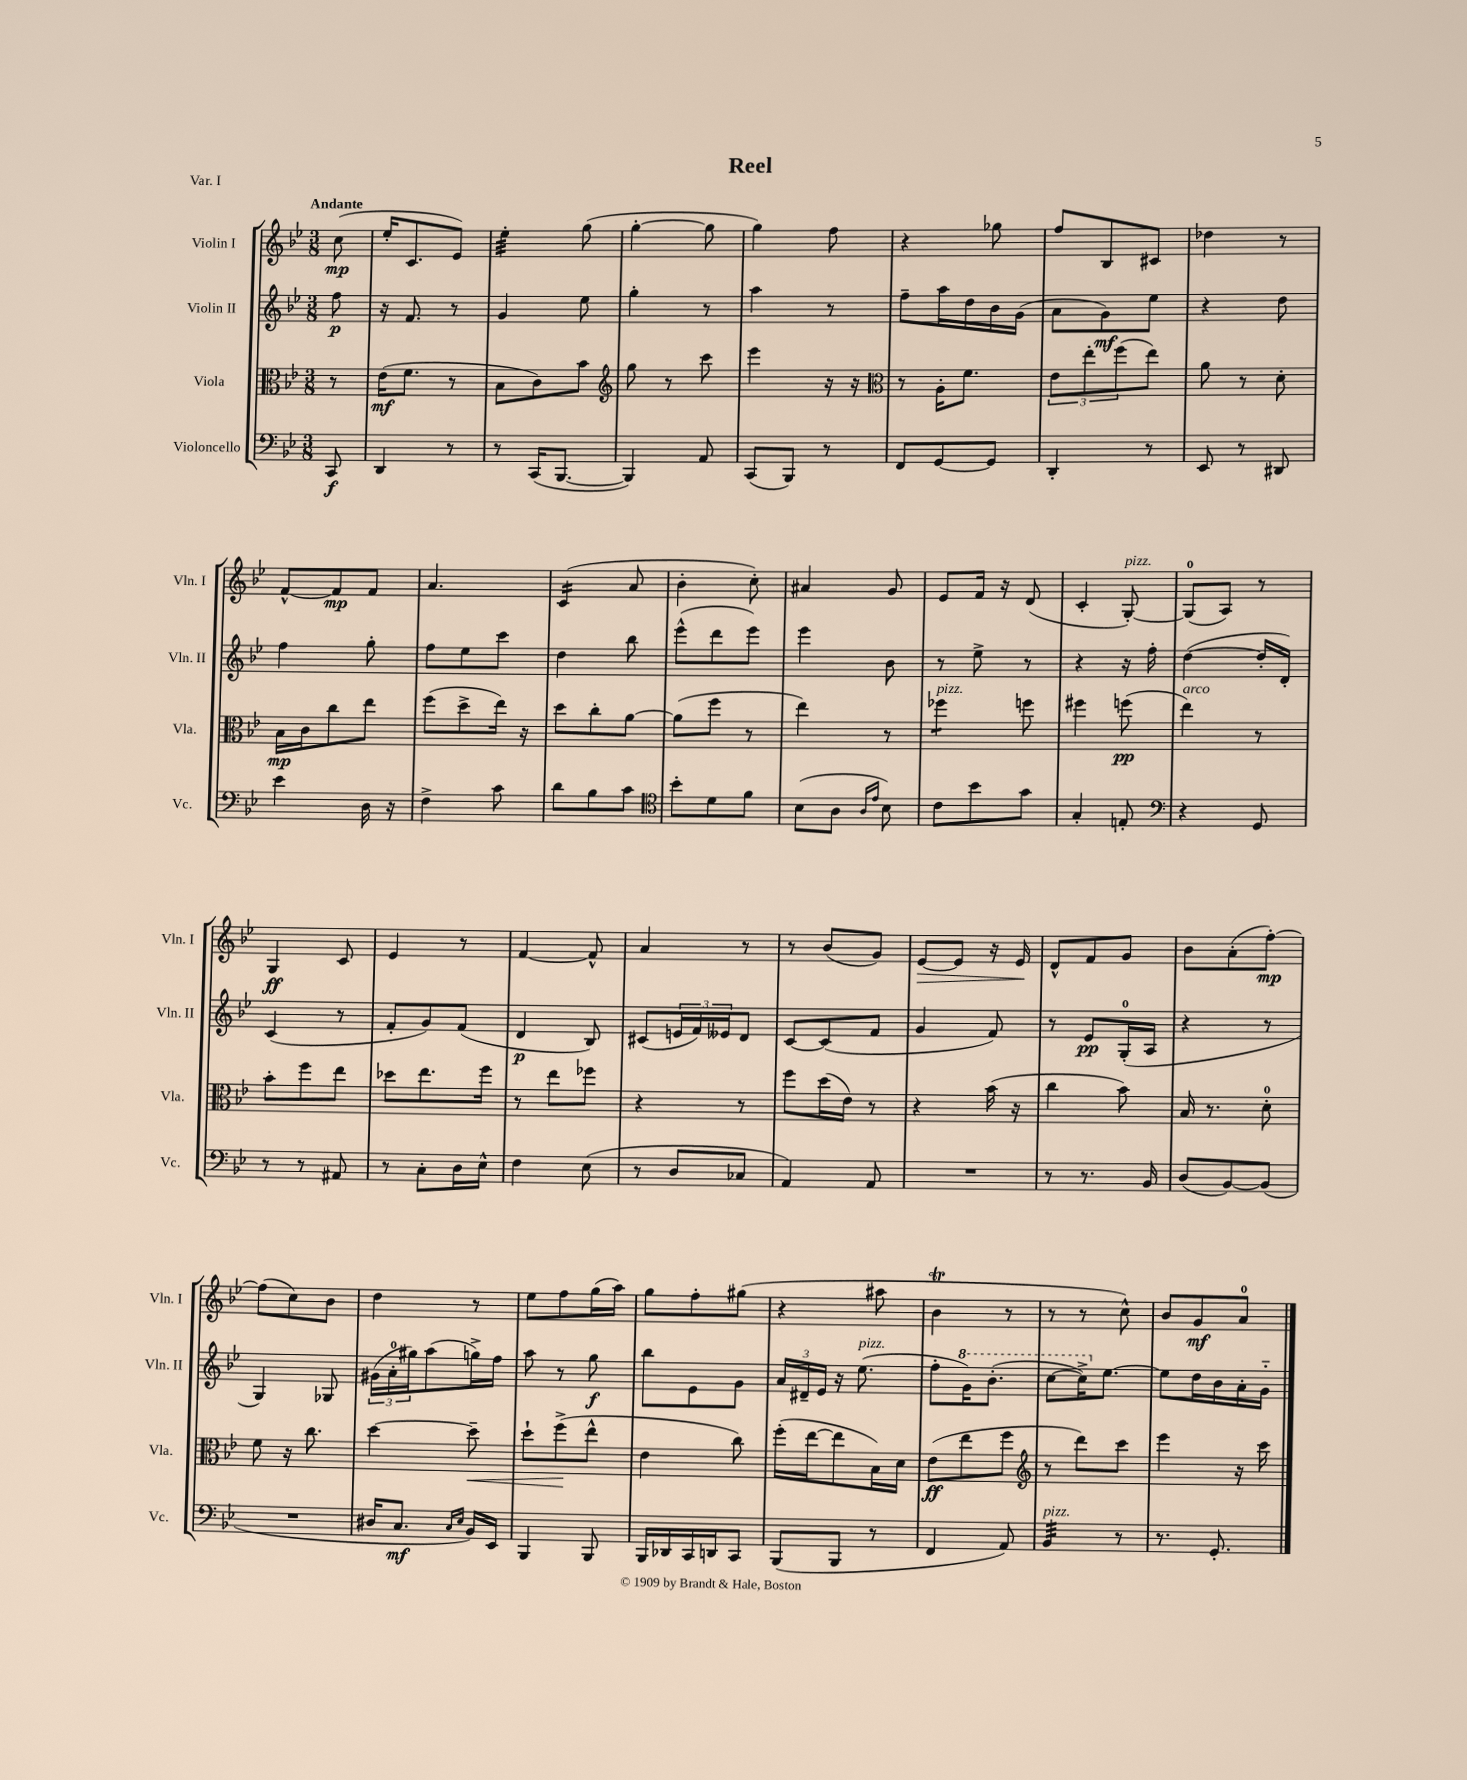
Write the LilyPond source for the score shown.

\header { title = "Reel" piece = "Var. I" }
<<
\new StaffGroup <<
\new Staff = "s0" \with { instrumentName = "Violin I" shortInstrumentName = "Vln. I" } {
    \clef treble \key bes \major \numericTimeSignature \time 3/8 \partial 8 \tempo "Andante"
    c''8\mp( |
    ees''16-. c'8. ees'8) |
    ees''4:32-. g''8( |
    g''4~-. g''8 |
    g''4) f''8 |
    r4 ges''8 |
    f''8 bes8 cis'8 |
    des''4 r8 |
    f'8~-^ f'8\mp f'8 |
    a'4. |
    c'4:16( a'8 |
    bes'4-. c''8-.) |
    ais'4 g'8 |
    ees'8 f'16 r16 d'8( |
    c'4-. g8~-.^\markup { \italic "pizz." }) |
    g8-0( a8) r8 |
    g4\ff c'8 |
    ees'4 r8 |
    f'4~ f'8-^ |
    a'4 r8 |
    r8 bes'8( g'8) |
    ees'8~\> ees'8 r16 ees'16\! |
    d'8-^ f'8 g'8 |
    bes'8 a'8-.( f''8~-.\mp) |
    f''8( c''8) bes'8 |
    d''4 r8 |
    ees''8 f''8 g''16( a''16) |
    g''8 f''8-. gis''8( |
    r4 ais''8 |
    bes'4\trill r8 |
    r8 r8 c''8-^) |
    bes'8 g'8\mf a'8-0 \bar "|." |
}
\new Staff = "s1" \with { instrumentName = "Violin II" shortInstrumentName = "Vln. II" } {
    \clef treble \key bes \major \numericTimeSignature \time 3/8 \partial 8
    f''8\p |
    r16 f'8. r8 |
    g'4 ees''8 |
    g''4-. r8 |
    a''4 r8 |
    f''8-- a''16 d''16 bes'16 g'16( |
    a'8 g'8\mf) ees''8 |
    r4 d''8 |
    f''4 g''8-. |
    f''8 ees''8 c'''8 |
    d''4 bes''8 |
    ees'''8-^( d'''8 ees'''8) |
    ees'''4 bes'8 |
    r8 ees''8-> r8 |
    r4 r16 f''16-. |
    d''4~( d''16-. d'16-.) |
    c'4( r8 |
    f'8-. g'8) f'8( |
    d'4\p bes8) |
    cis'8( \tuplet 3/2 { e'16 f'16) eeses'16 } d'8 |
    c'8~ c'8( f'8 |
    g'4 f'8) |
    r8 ees'8\pp g16-0-.( a16 |
    r4 r8 |
    g4) ges8 |
    \tuplet 3/2 { gis'16( a'16-0-. gis''16) } a''8( g''16->) f''16 |
    a''8 r8 g''8\f |
    bes''8 ees'8 g'8 |
    \tuplet 3/2 { a'16 dis'16-- ees'16 } r16 ees''8.^\markup { \italic "pizz." }( |
    f''8-. \ottava #1 g''16) bes''8.-.( |
    c'''8~ c'''16->) \ottava #0 ees''8.~ |
    ees''8 d''16 bes'16 a'16-. g'16-_ \bar "|." |
}
\new Staff = "s2" \with { instrumentName = "Viola" shortInstrumentName = "Vla." } {
    \clef alto \key bes \major \numericTimeSignature \time 3/8 \partial 8
    r8 |
    ees'16\mf( f'8. r8 |
    bes8 c'8) bes'8 |
    \clef treble g''8 r8 c'''8 |
    ees'''4 r16 r16 |
    \clef alto r8 a16-. f'8. |
    \tuplet 3/2 { ees'8 ees''8-. f''8( } ees''8) |
    a'8 r8 d'8-. |
    bes16\mp c'16 c''8 ees''8 |
    f''8( d''8-> ees''16) r16 |
    d''8 c''8-. a'8~ |
    a'8( f''8 r8 |
    ees''4) r8 |
    fes''4:8^\markup { \italic "pizz." } f''8 |
    fis''4 f''8\pp( |
    ees''4^\markup { \italic "arco" }) r8 |
    bes'8-. f''8 ees''8 |
    des''8 ees''8. f''16 |
    r8 ees''8 fes''8 |
    r4 r8 |
    f''8 d''16( ees'16) r8 |
    r4 bes'16( r16 |
    c''4 bes'8) |
    bes16 r8. d'8-0-. |
    f'8 r16 c''8. |
    d''4~ d''8--\< |
    d''8-! f''8->\!( ees''8-^ |
    ees'4 c''8) |
    f''16-.( ees''16~ ees''8 bes16) d'16 |
    ees'8\ff( ees''8 f''8 |
    \clef treble r8 d'''8) c'''8 |
    ees'''4 r16 c'''16 \bar "|." |
}
\new Staff = "s3" \with { instrumentName = "Violoncello" shortInstrumentName = "Vc." } {
    \clef bass \key bes \major \numericTimeSignature \time 3/8 \partial 8
    c,8\f |
    d,4 r8 |
    r8 c,16( bes,,8.~ |
    bes,,4) a,8 |
    c,8( bes,,8) r8 |
    f,8 g,8~ g,8 |
    d,4-. r8 |
    ees,8 r8 dis,8 |
    ees'4 d16 r16 |
    f4-> c'8 |
    d'8 bes8 c'8 |
    \clef tenor bes'8-. d'8 f'8 |
    bes8( a8 \grace { a16 ees'16 } bes8) |
    c'8 bes'8 g'8 |
    g4-. e8-. |
    \clef bass r4 g,8 |
    r8 r8 ais,8 |
    r8 c8-. d16 ees16-^ |
    f4 ees8( |
    r8 d8 ces8 |
    a,4) a,8 |
    R4. |
    r8 r8. bes,16 |
    d8( bes,8~) bes,8( |
    R4. |
    dis16 c8.\mf \grace { c16 ees16 } bes,16) ees,16 |
    bes,,4 bes,,8 |
    bes,,16 des,16 c,16 d,16 c,8 |
    bes,,8( bes,,8 r8 |
    f,4 a,8) |
    bes,4:32^\markup { \italic "pizz." } r8 |
    r8. g,8.-. \bar "|." |
}
>>
>>
\layout { \context { \Score \remove "Bar_number_engraver" } }
